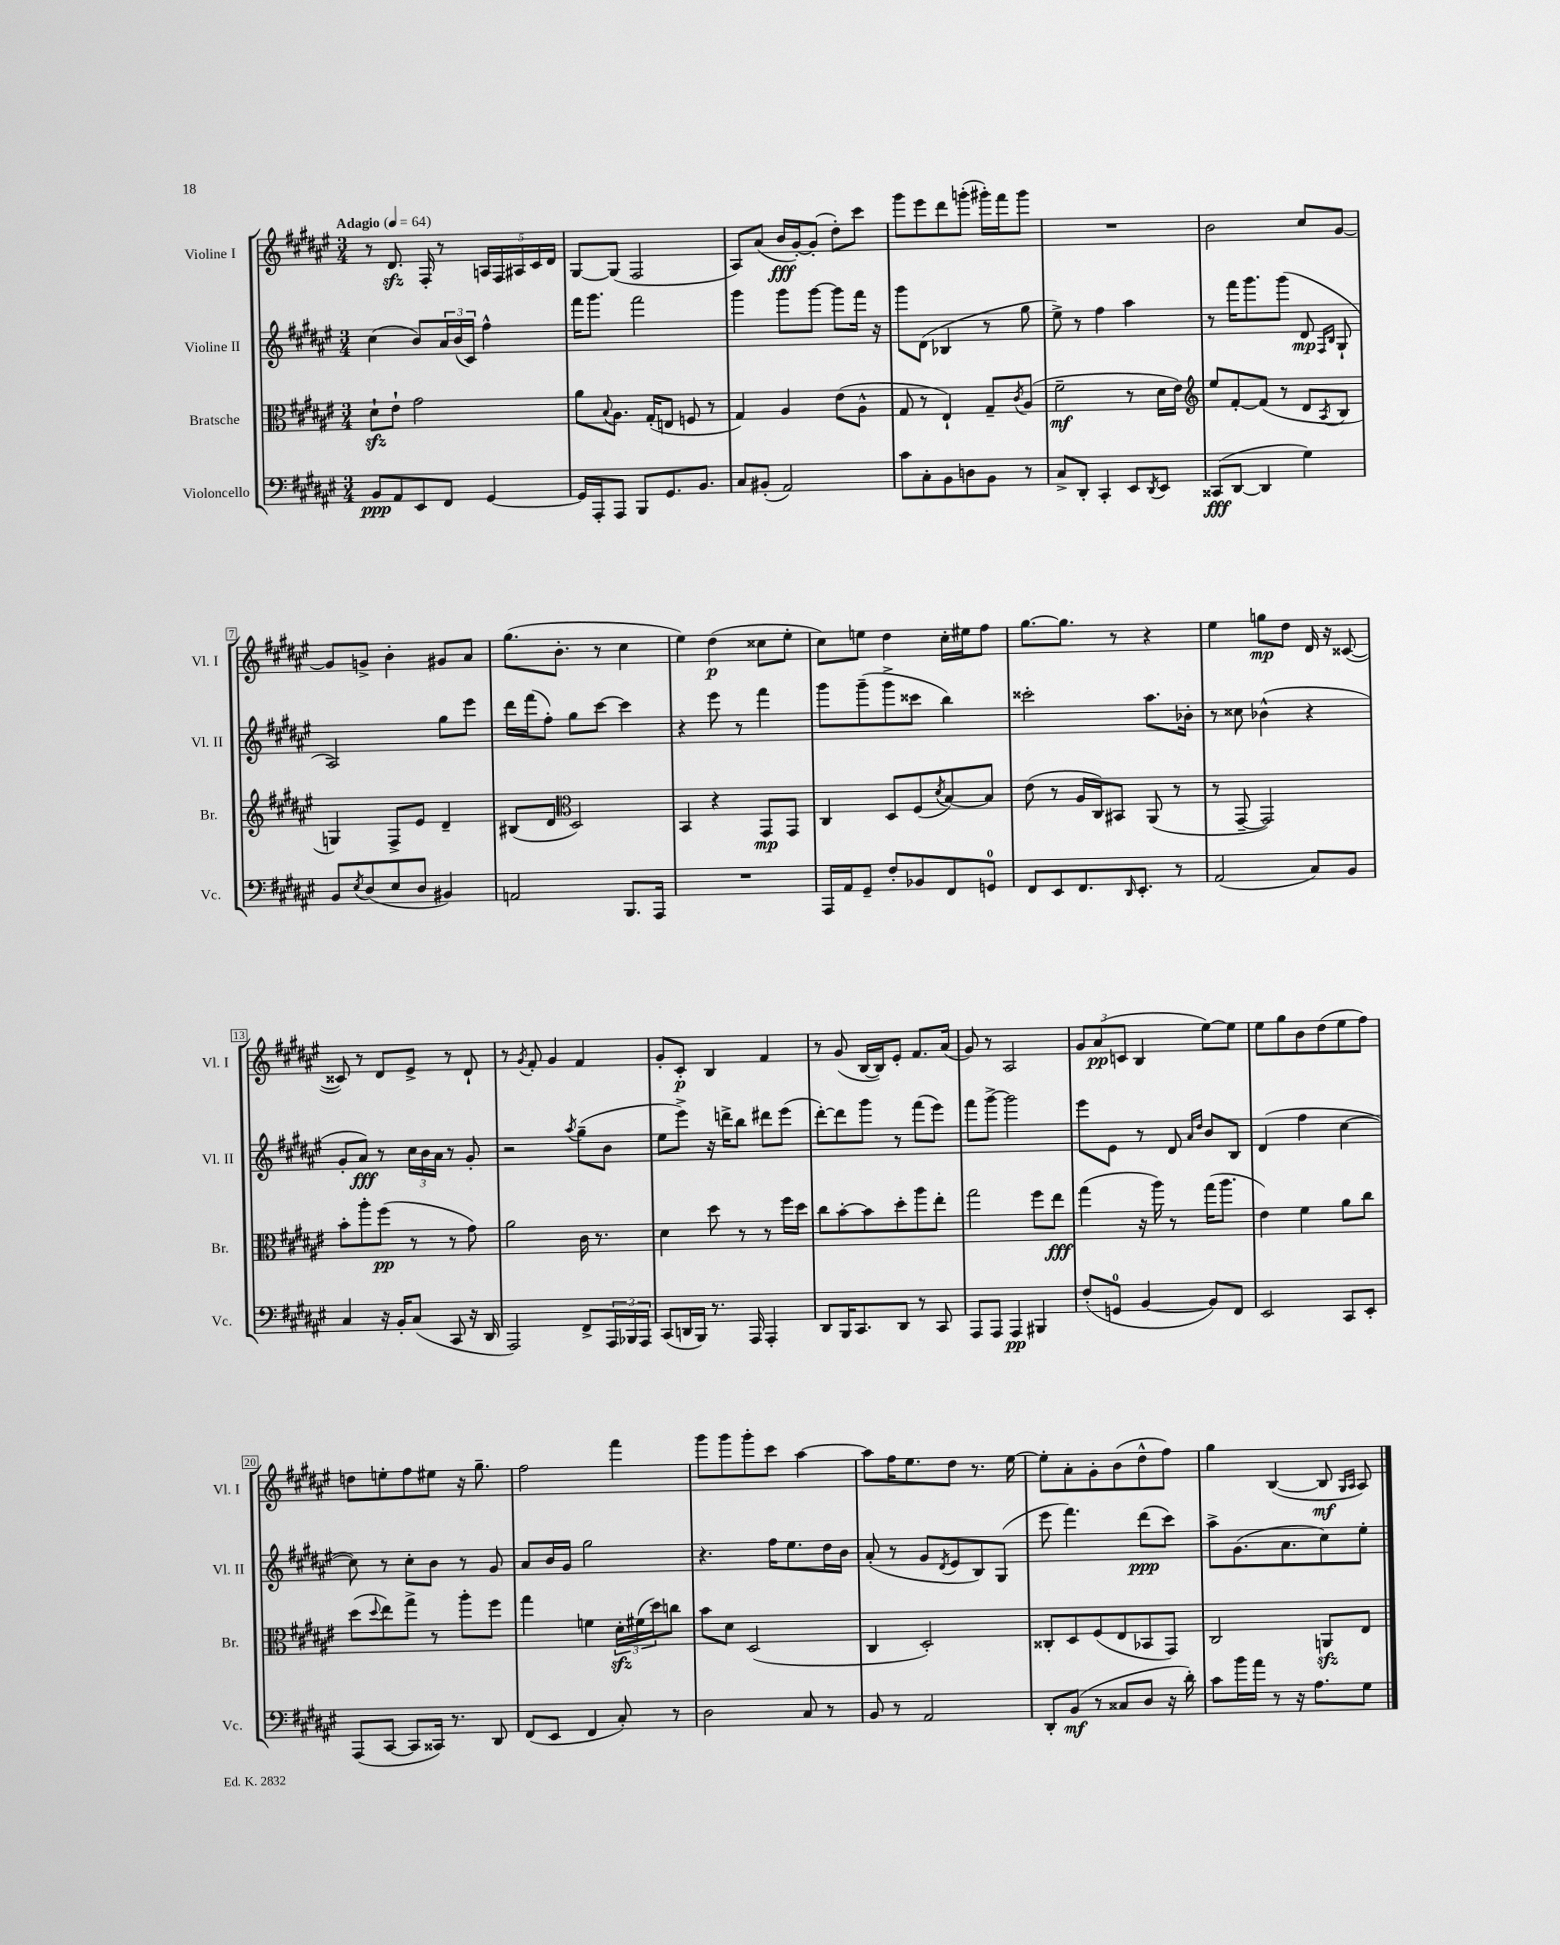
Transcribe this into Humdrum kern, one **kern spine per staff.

**kern	**dynam	**kern	**dynam	**kern	**dynam	**kern	**dynam
*part4	*part4	*part3	*part3	*part2	*part2	*part1	*part1
*staff4	*staff4	*staff3	*staff3	*staff2	*staff2	*staff1	*staff1
*I"Violoncello	*	*I"Bratsche	*	*I"Violine II	*	*I"Violine I	*
*I'Vc.	*	*I'Br.	*	*I'Vl. II	*	*I'Vl. I	*
*clefF4	*	*clefC3	*	*clefG2	*	*clefG2	*
*k[f#c#g#d#a#e#]	*	*k[f#c#g#d#a#e#]	*	*k[f#c#g#d#a#e#]	*	*k[f#c#g#d#a#e#]	*
*M3/4	*	*M3/4	*	*M3/4	*	*M3/4	*
*MM64	*	*MM64	*	*MM64	*	*MM64	*
=1	=1	=1	=1	=1	=1	=1	=1
!	!	!	!	!	!	!LO:TX:a:B:t=Adagio	!
8BB/L	ppp	8d#zz`\L	.	(4cc#\	.	8r	.
8AA#/	.	8e#`\J	.	.	.	8.d#zz/	.
8EE#/	.	2g#\	.	8b/L)	.	.	.
.	.	.	.	.	.	16F#'/	.
8FF#/J	.	.	.	24a#/L	.	8r	.
.	.	.	.	(24b/	.	.	.
.	.	.	.	24c#/JJ)	.	.	.
[4GG#/	.	.	.	4ff#^^\	.	20An/LL	.
.	.	.	.	.	.	20F#/	.
.	.	.	.	.	.	20A#X/	.
.	.	.	.	.	.	20c#/	.
.	.	.	.	.	.	20d#/JJ	.
=2	=2	=2	=2	=2	=2	=2	=2
16GG#/LL]	.	8a#\L	.	16fff#\KL	.	[8G#/L	.
16AAA#'/J	.	.	.	8.ggg#\J	.	.	.
.	.	8qqB/	.	.	.	.	.
8AAA#/J	.	8.A#\J	.	.	.	(8G#/J]	.
8BBB/L	.	.	.	2fff#\	.	2F#/	.
.	.	(16G#'/KL	.	.	.	.	.
8.GG#/	.	8En/J	.	.	.	.	.
.	.	8Fn/	.	.	.	.	.
8.BB/J	.	.	.	.	.	.	.
.	.	8r	.	.	.	.	.
=3	=3	=3	=3	=3	=3	=3	=3
8C#/L	.	4G#/)	.	4ggg#\	.	8A#/L)	.
(8BB#X'/J	.	.	.	.	.	(8a#/J	.
2AA#/)	.	4A#/	.	8ggg#\L	.	16b/LL	fff
.	.	.	.	.	.	[16g#'/J)	.
.	.	.	.	[8ggg#\J	.	(8g#'/J]	.
.	.	(8e#\L	.	8ggg#\L]	.	8dd#'\L)	.
.	.	8A#^^\J	.	16fff#\Jk	.	8ccc#\J	.
.	.	.	.	16r	.	.	.
=4	=4	=4	=4	=4	=4	=4	=4
8c#\L	.	8G#/	.	8ggg#\L	.	8ggg#\L	.
8C#'\	.	8r	.	(8d#\J	.	8eee#\	.
8BB\	.	4E#`/)	.	4B-X/	.	8ddd#\	.
8Dn\	.	.	.	.	.	(8gggn'\J	.
8BB\J	.	8G#~/L	.	8r	.	16ggg#X'\LL)	.
.	.	.	.	.	.	16fff#\J	.
.	.	8qc#/	.	.	.	.	.
8r	.	(8A#/J	.	8gg#\	.	8ggg#\J	.
=5	=5	=5	=5	=5	=5	=5	=5
8C#^/L	.	2f#~\	mf	8ee#^\)	.	2.r	.
8DD#'/J	.	.	.	8r	.	.	.
4CC#'/	.	.	.	4ff#\	.	.	.
8EE#/L	.	8r	.	4aa#\	.	.	.
8qDD#/	.	.	.	.	.	.	.
8EE#/J	.	16d#\LL	.	.	.	.	.
.	.	16e#\JJ)	.	.	.	.	.
=6	=6	=6	=6	=6	=6	=6	=6
*	*	*clefG2	*	*	*	*	*
(8CC##X/L	fff	8ee#/L	.	8r	.	2b\	.
[8DD#/J	.	[8f#'/	.	16fff#\KL	.	.	.
.	.	.	.	8.ggg#\	.	.	.
4DD#/]	.	(8f#/J]	.	.	.	.	.
.	.	8r	.	(8ggg#\J	.	.	.
4G#\)	.	8d#/L	.	8d#/	mp	8cc#/L	.
.	.	.	.	16qqF#/LL	.	.	.
.	.	8qA#/	.	16qqB/JJ	.	.	.
.	.	8B/J	.	8G#`/	.	[8g#/J	.
!!LO:LB:g=z
=7	=7	=7	=7	=7	=7	=7	=7
8BB/L	.	4Gn/)	.	2A#/)	.	8g#/L]	.
8qE#/	.	.	.	.	.	.	.
(8D#/	.	.	.	.	.	8gn^/J	.
8E#/	.	8F#^/L	.	.	.	4b'\	.
8D#/J	.	8e#/J	.	.	.	.	.
4BB#X/)	.	4d#~/	.	8gg#\L	.	8g#X/L	.
.	.	.	.	8eee#\J	.	8a#/J	.
=8	=8	=8	=8	=8	=8	=8	=8
2AAn/	.	(8B#X/L	.	16ddd#\LL	.	(8.gg#\L	.
.	.	.	.	(16fff#\J	.	.	.
.	.	8d#/J	.	8ff#'\J)	.	.	.
.	.	.	.	.	.	8.b'\J	.
*	*	*clefC3	*	*	*	*	*
.	.	2D#/)	.	8gg#\L	.	.	.
.	.	.	.	[8ccc#\J	.	8r	.
8.BBB/L	.	.	.	4ccc#\]	.	4cc#\	.
16AAA#/Jk	.	.	.	.	.	.	.
=9	=9	=9	=9	=9	=9	=9	=9
2.r	.	4BB/	.	4r	.	4ee#\)	.
.	.	4r	.	8eee#\	.	(4dd#\	p
.	.	.	.	8r	.	.	.
.	.	8GG#/L	mp	4fff#\	.	8cc##X\L	.
.	.	8GG#/J	.	.	.	8ee#'\J	.
=10	=10	=10	=10	=10	=10	=10	=10
16AAA#/LL	.	4C#/	.	8ggg#\L	.	8cc#\L)	.
16AA#/J	.	.	.	.	.	.	.
8GG#~/J	.	.	.	(8ggg#~\	.	8een\J	.
8F#'/L	.	8D#/L	.	8ggg#^\	.	4dd#\	.
8BB-X/	.	(8F#/	.	8ccc##X\J	.	.	.
.	.	8qd#/	.	.	.	.	.
8FF#/	.	[8B/)	.	4bb\)	.	16cc#'\LL	.
.	.	.	.	.	.	16ee#X\J	.
8GGn/J	.	8B/J]	.	.	.	8ff#\J	.
=11	=11	=11	=11	=11	=11	=11	=11
8FF#/L	.	(8e#\	.	2ccc##X'\	.	[8.gg#\L	.
8EE#/	.	8r	.	.	.	.	.
.	.	.	.	.	.	8.gg#\J]	.
8.FF#/	.	16A#/LL	.	.	.	.	.
.	.	16C#/J)	.	.	.	.	.
.	.	8BB#X/J	.	.	.	8r	.
16qqDD#/	.	.	.	.	.	.	.
8.EE#'/J	.	.	.	.	.	.	.
.	.	(8AA#/	.	8.aa#\L	.	4r	.
8r	.	8r	.	.	.	.	.
.	.	.	.	16b-X'\Jk	.	.	.
=12	=12	=12	=12	=12	=12	=12	=12
(2AA#/	.	8r	.	8r	.	4ee#\	.
.	.	[8GG#~/	.	8cc##X\	.	.	.
.	.	2GG#/])	.	(4b-X^^\	.	8ggn\L	mp
.	.	.	.	.	.	8dd#\J	.
8C#/L)	.	.	.	4r	.	16d#/	.
.	.	.	.	.	.	16r	.
8BB/J	.	.	.	.	.	([8c##X/	.
!!LO:LB:g=z
=13	=13	=13	=13	=13	=13	=13	=13
4C#/	.	8b'\L	.	8g#'/L	.	8c##X/])	.
.	.	8aa#'\	.	8a#/J)	fff	8r	.
16r	.	(8ff#\J	pp	8r	.	8d#/L	.
16BB'/KL	.	.	.	.	.	.	.
(8C#/J	.	8r	.	24cc#\LL	.	8e#^/J	.
.	.	.	.	24b\	.	.	.
.	.	.	.	24a#\JJ	.	.	.
8CC#/	.	8r	.	8r	.	8r	.
16r	.	8g#\)	.	8g#'/	.	8d#`/	.
16DD#/	.	.	.	.	.	.	.
=14	=14	=14	=14	=14	=14	=14	=14
2AAA#/)	.	2a#\	.	2r	.	8r	.
.	.	.	.	.	.	8qg#/	.
.	.	.	.	.	.	8f#'/	.
.	.	.	.	.	.	4g#/	.
.	.	.	.	8qaa#/	.	.	.
8FF#^/L	.	16c#\	.	(8gg#~\L	.	4f#/	.
.	.	8.r	.	.	.	.	.
24AAA#/L	.	.	.	8b\J	.	.	.
24BBB-X/	.	.	.	.	.	.	.
24AAA#/JJ	.	.	.	.	.	.	.
=15	=15	=15	=15	=15	=15	=15	=15
(8CC#/L	.	4d#\	.	8ee#\L	.	8g#'/L	.
16DDn/L	.	.	.	8eee#^\J)	.	8c#'/J	p
16BBB/JJ)	.	.	.	.	.	.	.
8.r	.	8dd#\	.	16r	.	4B/	.
.	.	.	.	16dddn^\KL	.	.	.
.	.	8r	.	8bb\J	.	.	.
16AAA#/	.	.	.	.	.	.	.
4AAA#'/	.	8r	.	8ddd#X\L	.	4f#/	.
.	.	16ff#\LL	.	(8eee#\J	.	.	.
.	.	16dd#\JJ	.	.	.	.	.
=16	=16	=16	=16	=16	=16	=16	=16
8DD#/L	.	8cc#\L	.	[8ddd#'\L)	.	8r	.
16BBB/K	.	[8b'\	.	8ddd#\]	.	(8g#/	.
8.CC#/	.	.	.	.	.	.	.
.	.	8b\]	.	8ggg#\J	.	[16B/LL	.
.	.	.	.	.	.	16B/J])	.
8DD#/J	.	8dd#'\	.	8r	.	8e#'/J	.
8r	.	8aa#\	.	(8fff#\L	.	8.f#/L	.
8CC#/	.	8ee#'\J	.	8eee#\J)	.	.	.
.	.	.	.	.	.	(16a#/Jk	.
=17	=17	=17	=17	=17	=17	=17	=17
8AAA#/L	.	2gg#\	.	8fff#\L	.	8g#/)	.
8AAA#/J	.	.	.	[8ggg#^\J	.	8r	.
4AAA#/	pp	.	.	2ggg#\]	.	2A#/	.
4BBB#X/	.	8ff#\L	.	.	.	.	.
.	.	8ee#\J	fff	.	.	.	.
=18	=18	=18	=18	=18	=18	=18	=18
(8F#'/L	.	(4gg#\	.	8eee#\L	.	12g#/L	.
.	.	.	.	.	.	(12a#/	pp
8GGn/J	.	.	.	8e#\J	.	.	.
.	.	.	.	.	.	12cn/J	.
[4BB/	.	16r	.	8r	.	4B/	.
.	.	16aa#\)	.	.	.	.	.
.	.	8r	.	8d#/	.	.	.
.	.	.	.	16qqa#/LL	.	.	.
.	.	.	.	16qqdd#/JJ	.	.	.
8BB/L])	.	(16gg#\KL	.	8b/L	.	[8ee#\L)	.
.	.	8.aa#\J	.	.	.	.	.
8FF#/J	.	.	.	8B/J	.	8ee#\J]	.
=19	=19	=19	=19	=19	=19	=19	=19
2EE#/	.	4e#\)	.	(4d#/	.	8ee#\L	.
.	.	.	.	.	.	8gg#\	.
.	.	4f#\	.	4ff#\	.	8b\	.
.	.	.	.	.	.	(8dd#\	.
8CC#/L	.	8a#\L	.	[4cc#\	.	8ee#\	.
8EE#'/J	.	8cc#\J	.	.	.	8ff#\J)	.
!!LO:LB:g=z
=20	=20	=20	=20	=20	=20	=20	=20
(8AAA#/L	.	(8dd#\L	.	8cc#\])	.	8ddn\L	.
.	.	8qqdd#/	.	.	.	.	.
[8CC#/J	.	8ee#\)	.	8r	.	8een'\	.
8CC#/L]	.	8gg#^\J	.	8cc#'\L	.	8ff#\	.
16CC##X/Jk)	.	8r	.	8b\J	.	8ee#X\J	.
8.r	.	.	.	.	.	.	.
.	.	8aa#'\L	.	8r	.	16r	.
.	.	.	.	.	.	8.gg#~\	.
8DD#/	.	8ff#\J	.	8g#/	.	.	.
=21	=21	=21	=21	=21	=21	=21	=21
(8FF#/L	.	4gg#\	.	8a#/L	.	2ff#\	.
8EE#/J	.	.	.	16b/L	.	.	.
.	.	.	.	16g#/JJ	.	.	.
4FF#/	.	4fn\	.	2gg#\	.	.	.
8C#'/)	.	24d#zz'\LL	.	.	.	4fff#\	.
.	.	(24f#X\	.	.	.	.	.
.	.	24dd#\J)	.	.	.	.	.
8r	.	8ccn\J	.	.	.	.	.
=22	=22	=22	=22	=22	=22	=22	=22
2D#\	.	8b\L	.	4.r	.	8ggg#\L	.
.	.	8d#\J	.	.	.	8ggg#\	.
.	.	(2D#/	.	.	.	8ggg#'\	.
.	.	.	.	16ff#\KL	.	8ccc#\J	.
.	.	.	.	8.ee#\	.	.	.
8C#/	.	.	.	.	.	[4aa#\	.
8r	.	.	.	16dd#\L	.	.	.
.	.	.	.	16b\JJ	.	.	.
=23	=23	=23	=23	=23	=23	=23	=23
8BB/	.	4C#/	.	(8a#'/	.	8aa#\L]	.
8r	.	.	.	8r	.	16ff#\K	.
.	.	.	.	.	.	8.ee#\	.
2AA#/	.	2D#'/)	.	8g#/L	.	.	.
.	.	.	.	8qd#/	.	.	.
.	.	.	.	8e#/	.	8dd#\J	.
.	.	.	.	8B/)	.	8.r	.
.	.	.	.	(8G#/J	.	.	.
.	.	.	.	.	.	[16ee#\	.
=24	=24	=24	=24	=24	=24	=24	=24
8DD#'/L	.	8C##X'/L	.	8eee#\	.	8ee#'\L]	.
(8BB/J	mf	8D#/	.	4.fff#\)	.	8a#'\	.
8r	.	(8F#/	.	.	.	8g#'\	.
8C##X/L	.	8E#/	.	.	.	(8b\	.
8D#/J	.	8BB-X/	.	(8ddd#\L	ppp	8dd#^^\	.
16r	.	8GG#/J)	.	8ccc#\J)	.	8ff#\J)	.
16d#'\)	.	.	.	.	.	.	.
=25	=25	=25	=25	=25	=25	=25	=25
8c#\L	.	2C#/	.	8aa#^\L	.	4gg#\	.
16b\L	.	.	.	(8.g#\	.	.	.
16a#\JJ	.	.	.	.	.	.	.
8r	.	.	.	.	.	([4B/	.
.	.	.	.	8.a#\	.	.	.
16r	.	.	.	.	.	.	.
8.A#\L	.	.	.	.	.	.	.
.	.	8AAnzz/L	.	8cc#\)	.	8B/]	mf
.	.	.	.	.	.	16qqG#/LL	.
.	.	.	.	.	.	16qqA#/JJ	.
8G#\J	.	8E#/J	.	8ee#'\J	.	8A#/)	.
==	==	==	==	==	==	==	==
*-	*-	*-	*-	*-	*-	*-	*-
